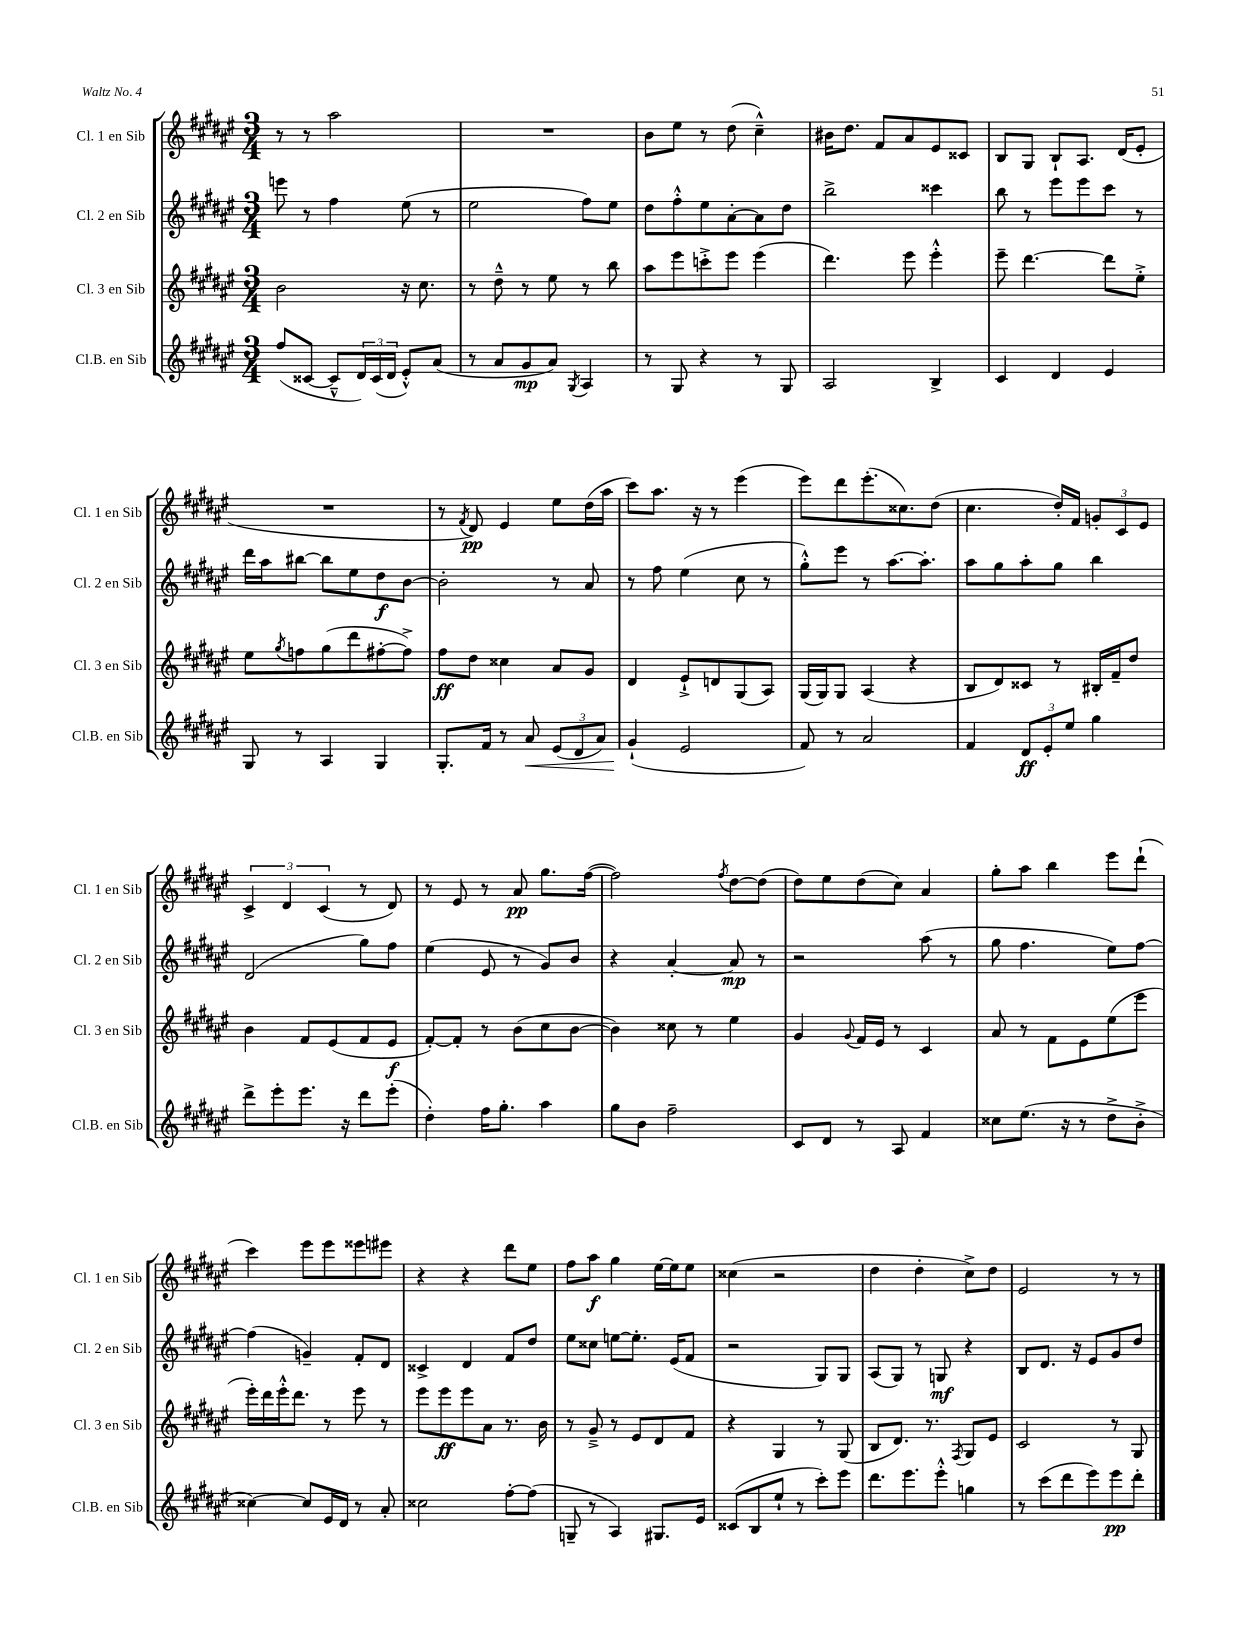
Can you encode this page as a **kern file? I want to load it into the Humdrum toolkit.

**kern	**kern	**kern	**kern
*staff4	*staff3	*staff2	*staff1
*clefG2	*clefG2	*clefG2	*clefG2
*k[f#c#g#d#a#e#]	*k[f#c#g#d#a#e#]	*k[f#c#g#d#a#e#]	*k[f#c#g#d#a#e#]
*M3/4	*M3/4	*M3/4	*M3/4
(8ff#/L	2b\	8eee\	8r
[8c##/J	.	8r	8r
8c##~^^/]L	.	4ff#\	2aa#\
24d#/L)	.	.	.
(24c##/	.	.	.
24d#/JJ	.	.	.
8e#'^^/L)	16r	(8ee#\	.
.	8.cc#\	.	.
(8a#/J	.	8r	.
=	=	=	=
8r	8r	2ee#\	2.r
8a#/L	8dd#~^^\	.	.
8g#/	8r	.	.
8a#/J)	8ee#\	.	.
8qG#/	.	.	.
4A#/	8r	8ff#\L)	.
.	8bb\	8ee#\J	.
=	=	=	=
8r	8aa#\L	8dd#\L	8b\L
8G#/	8eee#\	8ff#'^^\	8ee#\J
4r	8ccc'^\	8ee#\	8r
.	8eee#\J	[8a#'\	(8dd#\
8r	(4eee#\	8a#\]	4cc#~^^\)
8G#/	.	8dd#\J	.
=	=	=	=
2A#/	4.ddd#\)	2bb^\	16b#\LK
.	.	.	8.dd#\J
.	.	.	8f#/L
.	8eee#\	.	8a#/
4B^/	4eee#'^^\	4ccc##\	8e#/
.	.	.	8c##/J
=	=	=	=
4c#/	8eee#~\	8bb\	8B/L
.	[4.ddd#\	8r	8G#/J
4d#/	.	8eee#\L	8B`/L
.	.	8eee#\	8.A#/J
4e#/	8ddd#\]L	8ccc#\J	.
.	.	.	(16d#/LK
.	8ee#'^\J	8r	8e#'/J
=	=	=	=
8G#/	8ee#\L	16ddd#\LL	2.r
.	.	16aa#\J	.
.	8qgg#/	.	.
8r	8ff\	[8bb#\J	.
4A#/	(8gg#\	8bb#\]L	.
.	8ddd#\	8ee#\	.
4G#/	[8ff#'\	8dd#\	.
.	8ff#^\]J)	[8b\J	.
=	=	=	=
8.G#'/L	8ff#\L	2b'\]	8r
.	.	.	8qf#/
.	8dd#\J	.	8d#/)
16f#/Jk	.	.	.
8r	4cc##\	.	4e#/
8a#/	.	.	.
(12e#/L	8a#/L	8r	8ee#\L
12d#/	.	.	.
.	8g#/J	8a#/	(16dd#\L
12a#/J)	.	.	.
.	.	.	16aa#\JJ
=	=	=	=
(4g#`/	4d#/	8r	8ccc#\L)
.	.	8ff#\	8.aa#\J
2e#/	8e#`^/L	(4ee#\	.
.	.	.	16r
.	8d/	.	8r
.	(8G#/	8cc#\	(4eee#\
.	8A#/J)	8r	.
=	=	=	=
8f#/)	(16G#/LL	8gg#'^^\L)	8eee#\L)
.	16G#/J)	.	.
8r	8G#/J	8eee#\J	8ddd#\
2a#/	(4A#/	8r	(8.eee#'\
.	.	[8.aa#\L	.
.	.	.	8.cc##\)
.	4r	.	.
.	.	8.aa#'\]J	.
.	.	.	(8dd#\J
=	=	=	=
4f#/	8B/L	8aa#\L	4.cc#\
.	8d#/)	8gg#\	.
12d#/L	8c##/J	8aa#'\	.
12e#'/	.	.	.
.	8r	8gg#\J	16dd#'/LL)
12ee#/J	.	.	.
.	.	.	16f#/JJ
4gg#\	16B#'/LL	4bb\	12g'/L
.	16f#~/J	.	.
.	.	.	12c#/
.	8dd#/J	.	.
.	.	.	12e#/J
=	=	=	=
8ddd#^\L	4b\	(2d#/	6c#^/
8eee#'\	.	.	.
.	.	.	6d#/
8.eee#\J	8f#/L	.	.
.	.	.	(6c#/
.	(8e#/	.	.
16r	.	.	.
8ddd#\L	8f#/	8gg#\L)	8r
(8eee#'\J	8e#/J	8ff#\J	8d#/)
=	=	=	=
4dd#'\)	[8f#'/L)	(4ee#\	8r
.	8f#'/]J	.	8e#/
16ff#\LK	8r	8e#/	8r
8.gg#'\J	.	.	.
.	(8b\L	8r	8a#/
4aa#\	8cc#\	8g#/L)	8.gg#\L
.	[8b\J	8b/J	.
.	.	.	([16ff#\Jk
=	=	=	=
8gg#\L	4b\])	4r	2ff#\])
8b\J	.	.	.
2ff#~\	8cc##\	[4a#'/	.
.	8r	.	.
.	.	.	8qff#/
.	4ee#\	8a#/]	[8dd#\L
.	.	8r	(8dd#\]J
=	=	=	=
8c#/L	4g#/	2r	8dd#\L)
8d#/J	.	.	8ee#\
.	8qqg#/	.	.
8r	16f#/LL	.	(8dd#\
.	16e#/JJ	.	.
8A#/	8r	.	8cc#\J)
4f#/	4c#/	(8aa#\	4a#/
.	.	8r	.
=	=	=	=
8cc##\L	8a#/	8gg#\	8gg#'\L
(8.ee#\J	8r	4.ff#\	8aa#\J
.	8f#\L	.	4bb\
16r	.	.	.
8r	8e#\	.	.
8dd#^\L	(8ee#\	8ee#\L)	8eee#\L
8b'^\J	8eee#\J	[8ff#\J	(8ddd#`\J
=	=	=	=
[4cc##\)	16eee#'\LL)	(4ff#\]	4ccc#\)
.	16ddd#\	.	.
.	16eee#'^^\J	.	.
.	8.ddd#\J	.	.
8cc##/]L	.	4g~/)	8eee#\L
16e#/L	8r	.	8eee#\
16d#/JJ	.	.	.
8r	8eee#\	8f#'/L	8eee##\
8a#'/	8r	8d#/J	8eee#\J
=	=	=	=
2cc##\	8eee#\L	4c##^/	4r
.	8eee#\	.	.
.	8eee#\	4d#/	4r
.	8a#\J	.	.
[8ff#'\L	8.r	8f#/L	8ddd#\L
(8ff#\]J	.	8dd#/J	8ee#\J
.	16b\	.	.
=	=	=	=
8G~/	8r	8ee#\L	8ff#\L
8r	8g#~^/	8cc##\J	8aa#\J
4A#/)	8r	[8ee\L	4gg#\
.	8e#/L	8.ee'\]J	.
8.G#/L	8d#/	.	[16ee#\LL
.	.	(16e#/LK	16ee#\]J
.	8f#/J	8f#/J	8ee#\J
16e#/Jk	.	.	.
=	=	=	=
(8c##/L	4r	2r	(4cc##\
8B/	.	.	.
8ee#`/J	4G#/	.	2r
8r	.	.	.
8ccc#'\L)	8r	8G#/L)	.
8eee#\J	(8G#/	8G#/J	.
=	=	=	=
8.ddd#\L	8B/L	(8A#/L	4dd#\
.	8.d#/J)	8G#/J)	.
8.eee#\	.	.	.
.	.	8r	4dd#'\
.	8.r	.	.
8eee#'^^\J	.	8G/	.
.	8qF#/	.	.
4gg\	8G#/L	4r	8cc#^\L)
.	8e#/J	.	8dd#\J
=	=	=	=
8r	2c#/	8B/L	2e#/
(8ccc#\L	.	8.d#/J	.
8ddd#\	.	.	.
.	.	16r	.
8eee#\)	.	8e#/L	.
8eee#\	8r	8g#/	8r
8ddd#'\J	8G#/	8dd#/J	8r
==	==	==	==
*-	*-	*-	*-
